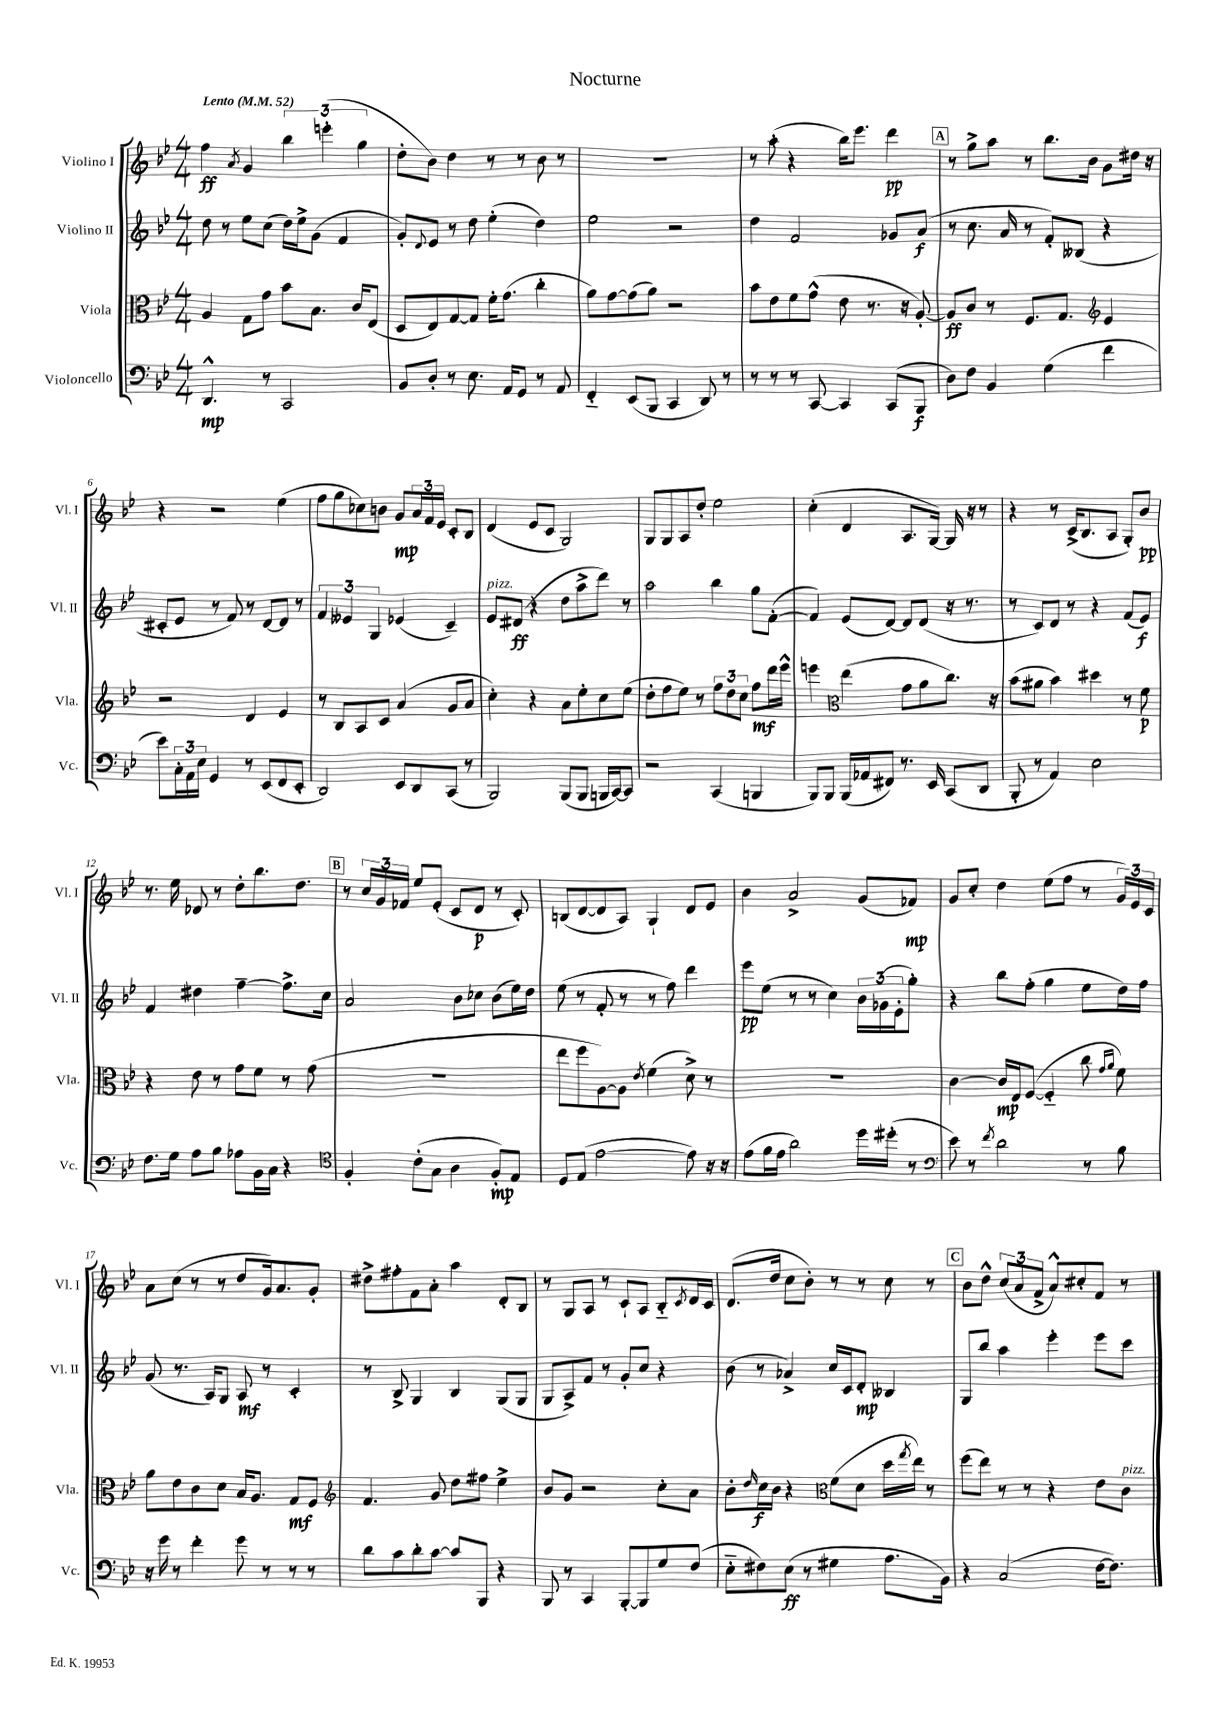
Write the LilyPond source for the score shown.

\header { title = "Nocturne" }
<<
\new StaffGroup <<
\new Staff = "s0" \with { instrumentName = "Violino I" shortInstrumentName = "Vl. I" } {
    \clef treble \key bes \major \numericTimeSignature \time 4/4 \tempo "Lento" 4 = 52
    f''4\ff \acciaccatura { a'8 } g'4 \tuplet 3/2 { bes''4 e'''4-.( g''4 } |
    d''8-. bes'8) d''4 r8 r8 bes'8 r8 |
    R1 |
    r8 a''8-.( r4 bes''16) ees'''8. d'''4\pp |
    \mark \markup { \box "A" } r8 g''8-> a''8 r8 bes''8. bes'16 g'8 dis''16 r16 |
    r4 r2 ees''4( |
    f''8 g''8 ces''8) b'8 g'8\mp \tuplet 3/2 { a'16 f'16 ees'16 } c'8-. bes8 |
    d'4( ees'8 c'8 g2) |
    g8 g8 a8 d''8-. ees''2 |
    c''4-.( d'4 a8. g16~) g16 r16 r8 |
    r4 r8 c'16->( bes8. a8 g8-.) bes'8\pp |
    r8. ees''16 des'8 r8 d''8-. bes''8. d''8. |
    \mark \markup { \box "B" } r8 \tuplet 3/2 { c''16 g'16 fes'16 } ees''8 ees'8-.( c'8 d'8\p r8 c'8-.) |
    b8( d'8~ d'8 a8) g4-! d'8 ees'8 |
    bes'4 a'2-> g'8( fes'8\mp) |
    g'8 c''8-. d''4 ees''8( f''8 r8 \tuplet 3/2 { g'16) ees'16 c'16 } |
    a'8 c''8( r8 r8 d''8 g'16) a'8. g'8-. |
    dis''8-> fis''8-. f'8 a'8-. a''4 d'8-. bes8 |
    r8 g8 a8 r8 c'8-! a8 bes8-_ \acciaccatura { c'8 } d'16 c'16 |
    d'8.( d''16 c''8 bes'8-.) r8 r8 c''8 r8 |
    \mark \markup { \box "C" } bes'8 d''8-^ \tuplet 3/2 { c''8( a'8 f'8-> } a'8-^) cis''8-. f'8 r8 \bar "|." |
}
\new Staff = "s1" \with { instrumentName = "Violino II" shortInstrumentName = "Vl. II" } {
    \clef treble \key bes \major \numericTimeSignature \time 4/4
    d''8 r8 ees''8 c''8( d''16) ees''16-> g'8( f'4 |
    g'8-.) \appoggiatura { d'8 } ees'8 r8 d''8 ees''4-.( d''4) |
    ees''2 r2 |
    d''4 f'2 ges'8 a'8\f( |
    \mark \markup { \box "A" } r8 c''8. a'16 r8 f'8-.) beses8( r4 |
    cis'8-. ees'8 r8 f'8) r8 d'8~ d'8 r8 |
    \tuplet 3/2 { f'4 eeses'4 g4 } ees'4( c'4--) |
    ees'8^\markup { \italic "pizz." } dis'8\ff( r4 d''8 a''8-> d'''8) r8 |
    a''2 bes''4 g''8 f'8~-.( |
    f'4) ees'8( d'8~) d'8 d'8( r16 r8. |
    r8 c'8) d'8 r8 r4 f'8( ees'8\f) |
    f'4 dis''4 f''4~-- f''8.-> c''16 |
    \mark \markup { \box "B" } a'2 bes'8 ces''8 bes'8( ees''16) d''16 |
    ees''8( r8 f'8-. r8 r8 f''8) d'''4 |
    ees'''8\pp ees''8( r8 r8 c''4) \tuplet 3/2 { bes'16 ges'16( ees'16-. } g''8-.) |
    r4 bes''8 f''8-.( g''4 ees''8 d''16) f''16 |
    g'8( r8. a16) g8 a8\mf r8 c'4-. |
    r8 bes8-> g4 bes4 g8( g8 |
    g8 a8->) f'8 r8 g'8-. c''8 r4 |
    bes'8( r8 aes'4->) c''16 c'16 d'8-.\mp beses4 |
    \mark \markup { \box "C" } g8 bes''8 a''4 ees'''4-. ees'''8 c'''8 \bar "|." |
}
\new Staff = "s2" \with { instrumentName = "Viola" shortInstrumentName = "Vla." } {
    \clef alto \key bes \major \numericTimeSignature \time 4/4
    a4 g8 g'8 bes'8 bes8. c'16 ees8( |
    d8 ees8) g8~ g8 f'16-. g'8.( c''4-. |
    a'8) g'8~ g'8( a'8) r2 |
    bes'8 ees'8 f'8 g'8-^( ees'8 r8. r16 a8~-.) |
    \mark \markup { \box "A" } a8\ff c'8 r8 f8. g8. \clef treble ees'4 |
    r2 d'4 ees'4 |
    r8 bes8 a8 c'8 a'4( g'8 a'8 |
    c''4-.) r4 a'8 ees''8-. c''8 ees''8( |
    d''8-. f''8 ees''8) r8 \tuplet 3/2 { f''8 d''8 c''8 } f''8\mf d'''16 ees'''16-^ |
    e'''4 \clef alto ees''4( g'8 a'8 c''8.) r16 |
    bes'8( ais'8 bes'4) dis''4 r8 f'8\p |
    r4 ees'8 r8 g'8 f'8 r8 g'8( |
    \mark \markup { \box "B" } R1 |
    ees''8 f''8 a8~) a8 \acciaccatura { ees'8 } f'4( d'8->) r8 |
    R1 |
    c'4~ c'16\mp ees16 f8~( f4-_ c''8 \grace { g'16 a'16 } f'8) |
    a'8 ees'8 c'8 d'8 bes16 a8. g8\mf f8 |
    \clef treble f'4. g'8 d''8 fis''8 ees''4-> |
    bes'8 g'8 r2 c''8-. a'8 |
    bes'8-. \grace { d''16 } c''16\f bes'16 r4 \clef alto f'8( d'8 d''16 \acciaccatura { g''8 } ees''16) r8 |
    \mark \markup { \box "C" } f''8( ees''8) r8 r8 r4 ees'8 c'8^\markup { \italic "pizz." } \bar "|." |
}
\new Staff = "s3" \with { instrumentName = "Violoncello" shortInstrumentName = "Vc." } {
    \clef bass \key bes \major \numericTimeSignature \time 4/4
    d,4.-^\mp r8 c,2 |
    bes,8 d8-. r8 ees8. a,16 g,8 r8 a,8 |
    f,4-_ ees,8( bes,,8 c,4 d,8) r8 |
    r8 r8 r8 c,8~ c,4 c,8( bes,,8\f |
    \mark \markup { \box "A" } d8) f8 bes,4 g4( f'4 |
    ees'8) \tuplet 3/2 { c16-. a,16 ees16 } g,4 r8 ees,8( f,8 ees,8-. |
    d,2) ees,8 d,8 c,8( r8 |
    bes,,2) bes,,8( bes,,8 b,,16 c,16~) c,8 |
    r2 c,4( b,,4 |
    bes,,8) bes,,8 bes,,16( aes,16 fis,8) r8. ees,16 c,8( d,8 |
    bes,,8-. r8 a,4) ees2 |
    f8. g16 a8 bes8 aes8 bes,16 c16 r4 |
    \mark \markup { \box "B" } \clef tenor f4-. c'8-.( g8 a4 f8-.\mp) ees8 |
    d8 ees8( ees'2~ ees'8) r16 r16 |
    ees'8( f'16 ees'16 a'2) d''16 dis''16-.( r8 |
    \clef bass ees'8) r8 \acciaccatura { f'8 } d'2 r8 bes8 |
    r16 g'16 r8 f'4-. g'8 r8 r8 r8 |
    d'8 c'8 d'8-. c'8~ c'8 bes,,8 r4 |
    bes,,8 r8 c,4 bes,,8~-. bes,,8 g8 f8( |
    ees8-_ fis8) ees8\ff( r8 gis4 a8. bes,16) |
    \mark \markup { \box "C" } r4 c2( f16~ f8.) \bar "|." |
}
>>
>>
